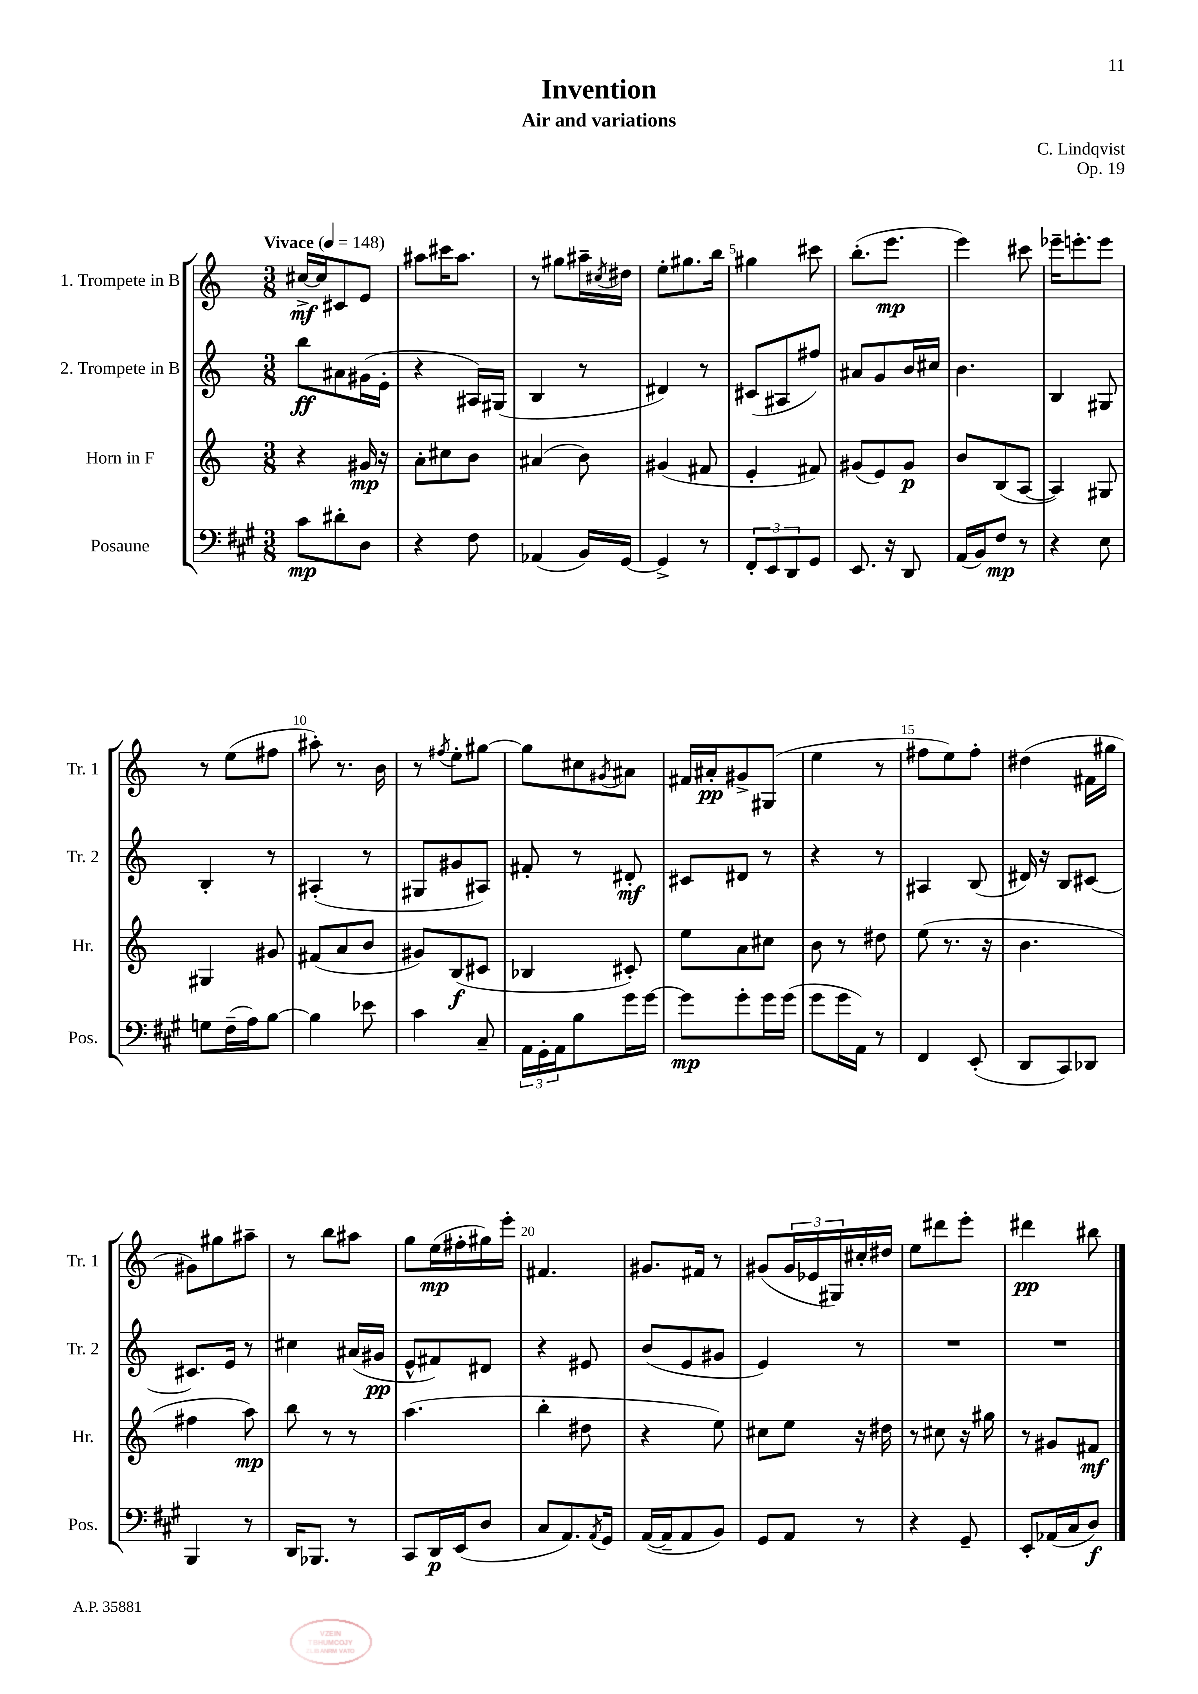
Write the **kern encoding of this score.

**kern	**kern	**kern	**kern
*staff4	*staff3	*staff2	*staff1
*clefF4	*clefG2	*clefG2	*clefG2
*k[f#c#g#]	*k[]	*k[]	*k[]
*M3/8	*M3/8	*M3/8	*M3/8
*MM148	*MM148	*MM148	*MM148
8c#	4r	8bb	[16cc#^
.	.	.	16cc#]
8d#'	.	8a#	8c#
8D	16g#	(16g#	8e
.	16r	16e'	.
=	=	=	=
4r	8a'	4r	8aa#
.	8cc#	.	16ccc#
.	.	.	8.aa#
8F#	8b	16A#)	.
.	.	(16G#	.
=	=	=	=
(4AA-	(4a#	4B	8r
.	.	.	8gg#
16BB)	8b)	8r	16aa#~
.	.	.	8qcc#
[16GG#	.	.	16dd#
=	=	=	=
4GG#^]	(4g#	4d#)	8ee'
.	.	.	8.gg#
8r	8f#	8r	.
.	.	.	16bb
=	=	=	=
12FF#'	4e'	(8c#	4gg#
12EE	.	.	.
.	.	8A#	.
12DD	.	.	.
8GG#	8f#)	8ff#)	8ccc#
=	=	=	=
8.EE	(8g#	8a#	(8.bb'
.	8e)	8g	.
16r	.	.	8.eee
8DD	8g#	16b	.
.	.	16cc#	.
=	=	=	=
(16AA	8b	4.b	4eee)
16BB)	.	.	.
8F#	(8B	.	.
8r	[8A	.	8ccc#
=	=	=	=
4r	4A])	4B	16eee-~
.	.	.	8.eee'
8E	8G#	8G#	8eee
=	=	=	=
8G	4G#	4B'	8r
(16F#~	.	.	(8ee
16A)	.	.	.
[8B	8g#	8r	8ff#
=	=	=	=
4B]	(8f#	(4A#'	8aa#')
.	8a	.	8.r
8e-	8b	8r	.
.	.	.	16b
=	=	=	=
4c#	8g#)	8G#	8r
.	.	.	8qff#
.	(8B	8g#	8ee'
8C#~	8c#	8A#)	[8gg#
=	=	=	=
24AA	4B-	8f#'	8gg#]
24GG#'	.	.	.
24AA	.	.	.
8B	.	8r	8cc#
.	.	.	8qg#
16g#	8c#')	8d#'	8a#
[16g#	.	.	.
=	=	=	=
8g#]	8ee	8c#	16f#
.	.	.	16a#'
8g#'	8a	8d#	8g#^
16g#	8cc#	8r	(8G#
(16g#	.	.	.
=	=	=	=
8g#	8b	4r	4ee
16g#	8r	.	.
16AA)	.	.	.
8r	8dd#	8r	8r
=	=	=	=
4FF#	(8ee	4A#	8ff#
.	8.r	.	8ee)
(8EE'	.	(8B	8ff#'
.	16r	.	.
=	=	=	=
8DD	4.b	16d#)	(4dd#
.	.	16r	.
8CC#)	.	8B	.
8DD-	.	[8c#	16f#
.	.	.	16gg#
=	=	=	=
4BBB	4ff#	8.c#]	8g#)
.	.	.	8gg#
.	.	16e	.
8r	8aa)	8r	8aa#~
=	=	=	=
16DD	8bb	4cc#	8r
8.BBB-	.	.	.
.	8r	.	8bb
8r	8r	(16a#	8aa#
.	.	16g#	.
=	=	=	=
8CC#	(4.aa	8e^^	8gg
16DD	.	8f#)	(16ee
(16EE	.	.	16ff#'
8D	.	8d#	16gg#)
.	.	.	16eee'
=	=	=	=
8C#	4bb'	4r	4.f#
8.AA)	.	.	.
.	8dd#	8e#	.
8qAA	.	.	.
16GG#	.	.	.
=	=	=	=
([16AA	4r	(8b	8.g#
16AA~]	.	.	.
8AA	.	8e	.
.	.	.	16f#
8BB)	8ee)	8g#	8r
=	=	=	=
8GG#	8cc#	4e)	(8g#
8AA	8ee	.	24g#
.	.	.	24e-
.	.	.	24G#)
8r	16r	8r	16cc#'
.	16dd#	.	16dd#
=	=	=	=
4r	8r	4.r	8ee
.	8cc#	.	8ddd#
8GG#~	16r	.	8eee'
.	16gg#	.	.
=	=	=	=
8EE'	8r	4.r	4ddd#
(16AA-	8g#	.	.
16C#	.	.	.
8D)	8f#	.	8bb#
==	==	==	==
*-	*-	*-	*-
